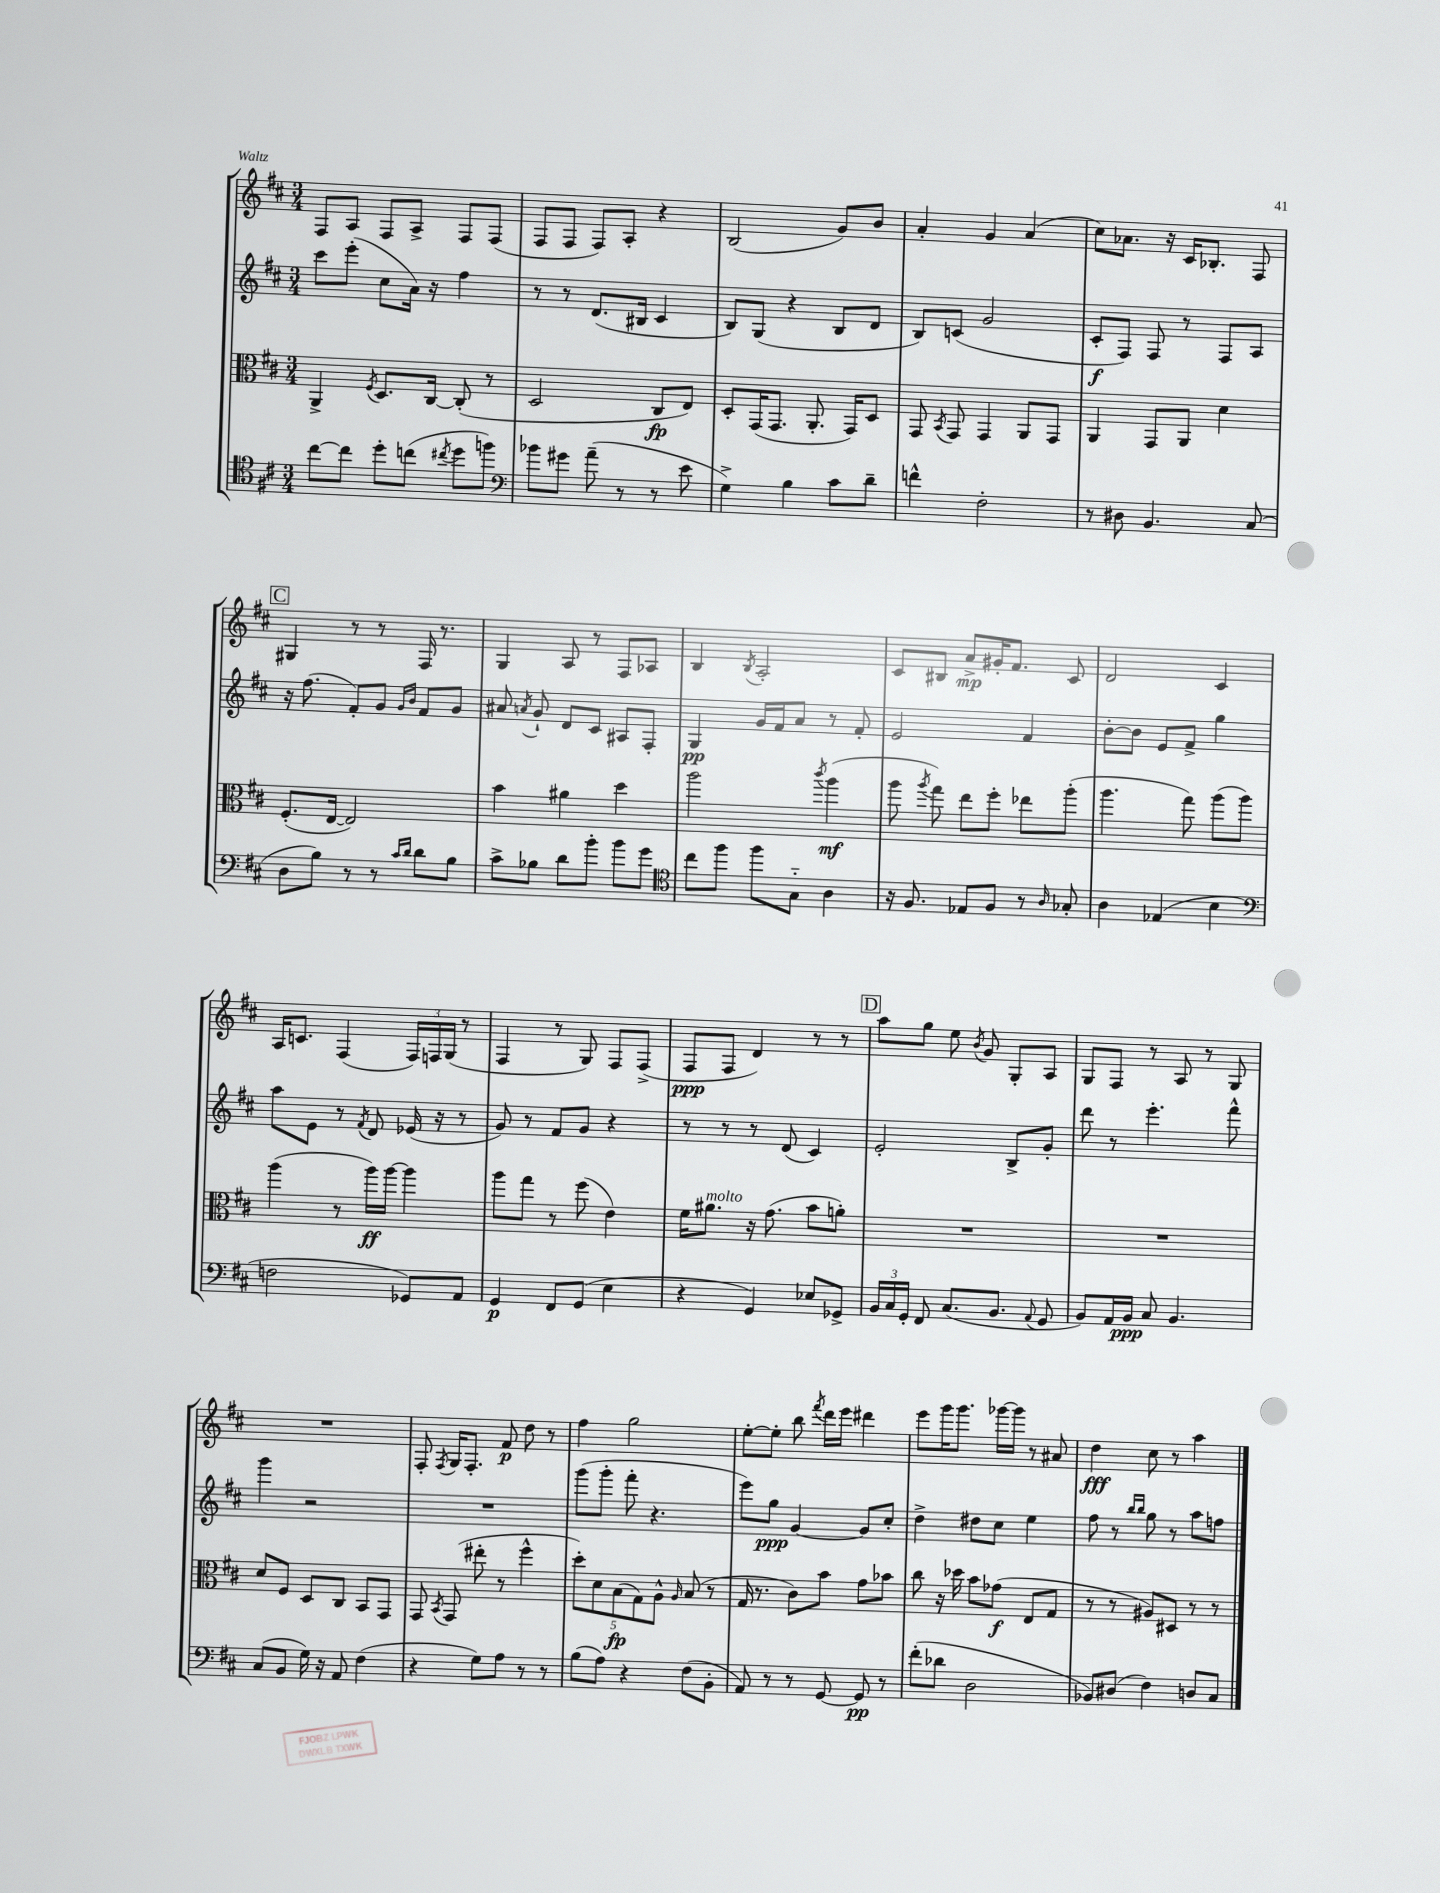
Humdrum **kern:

**kern	**dynam	**kern	**dynam	**kern	**dynam	**kern	**dynam
*part4	*part4	*part3	*part3	*part2	*part2	*part1	*part1
*staff4	*staff4	*staff3	*staff3	*staff2	*staff2	*staff1	*staff1
*clefC4	*	*clefC3	*	*clefG2	*	*clefG2	*
*k[f#c#]	*	*k[f#c#]	*	*k[f#c#]	*	*k[f#c#]	*
*M3/4	*	*M3/4	*	*M3/4	*	*M3/4	*
=71	=71	=71	=71	=71	=71	=71	=71
[8cc#\L	.	4AA^/	.	8ccc#\L	.	8F#/L	.
8cc#\J]	.	.	.	(8eee'\J	.	8A/J	.
.	.	8qF#/	.	.	.	.	.
8dd'\L	.	8.D/L	.	8cc#\L	.	8F#/L	.
(8ccn\J	.	.	.	16a\Jk)	.	8A^/J	.
.	.	[16C#/Jk	.	16r	.	.	.
8qcc#X/	.	.	.	.	.	.	.
8dd\L	.	(8C#'/]	.	4ff#\	.	8F#/L	.
8ffn\J)	.	8r	.	.	.	(8F#/J	.
=72	=72	=72	=72	=72	=72	=72	=72
*clefF4	*	*	*	*	*	*	*
8b-X\L	.	2D/	.	8r	.	8F#/L	.
8g#X\J	.	.	.	8r	.	8F#/J	.
(8a~\	.	.	.	(8.d/L	.	8F#/L)	.
8r	.	.	.	.	.	8A'/J	.
.	.	.	.	16B#X/Jk	.	.	.
8r	.	8C#/L	fp	4c#/	.	4r	.
8e\	.	8E/J)	.	.	.	.	.
=73	=73	=73	=73	=73	=73	=73	=73
4G^\)	.	8D'/L	.	8B/L)	.	(2B/	.
.	.	(16GG/K	.	(8G/J	.	.	.
.	.	8.GG/J	.	.	.	.	.
4B\	.	.	.	4r	.	.	.
.	.	8.AA'/	.	.	.	.	.
8c#\L	.	.	.	8B/L	.	8g/L)	.
.	.	16GG/KL)	.	.	.	.	.
8d~\J	.	8D/J	.	8d/J	.	8b/J	.
=74	=74	=74	=74	=74	=74	=74	=74
4fn^^\	.	8GG/	.	8B/L)	.	4a'/	.
.	.	8qBB/	.	.	.	.	.
.	.	8GG/	.	(8cn/J	.	.	.
2F#'\	.	4GG/	.	2g/	.	4g/	.
.	.	8AA/L	.	.	.	(4a/	.
.	.	8GG/J	.	.	.	.	.
=75	=75	=75	=75	=75	=75	=75	=75
8r	.	4AA/	.	8c#'/L	f	8cc#\L)	.
8D#X\	.	.	.	8F#/J)	.	8.a-X\J	.
4.BB/	.	8GG/L	.	8F#/	.	.	.
.	.	.	.	.	.	16r	.
.	.	8AA/J	.	8r	.	16c#/KL	.
.	.	.	.	.	.	8.B-X'/J	.
.	.	4d\	.	8F#/L	.	.	.
(8C#/	.	.	.	8A/J	.	8F#/	.
!!LO:LB:g=z
!!LO:REH:place=s1:t=C
=76	=76	=76	=76	=76	=76	=76	=76
8D\L	.	(8.F#'/L	.	16r	.	4G#X/	.
.	.	.	.	(8.ff#\	.	.	.
8B\J)	.	.	.	.	.	.	.
.	.	[16E/Jk	.	.	.	.	.
8r	.	2E/])	.	8f#'/L)	.	8r	.
8r	.	.	.	8g/J	.	8r	.
16qqc#/LL	.	.	.	16qqg/LL	.	.	.
16qqd/JJ	.	.	.	16qqb/JJ	.	.	.
8d\L	.	.	.	8f#/L	.	16F#/	.
.	.	.	.	.	.	8.r	.
8B\J	.	.	.	8g/J	.	.	.
=77	=77	=77	=77	=77	=77	=77	=77
8c#^\L	.	4b\	.	8a#X/	.	4G/	.
.	.	.	.	8qan/	.	.	.
8B-X\J	.	.	.	8g`/	.	.	.
8d\L	.	4a#X\	.	8d/L	.	8A/	.
8b'\J	.	.	.	8c#/J	.	8r	.
8b\L	.	4dd\	.	8A#X/L	.	8F#/L	.
8g\J	.	.	.	8F#'/J	.	8A-X/J	.
=78	=78	=78	=78	=78	=78	=78	=78
*clefC4	*	*	*	*	*	*	*
8cc#\L	.	2aa\	.	4G/	pp	4B/	.
8ff#\J	.	.	.	.	.	.	.
.	.	.	.	.	.	8qB/	.
8ff#\L	.	.	.	16g/LL	.	2A'/	.
.	.	.	.	16f#/J	.	.	.
8G\J	.	.	.	8a/J	.	.	.
.	.	8qccc#/	.	.	.	.	.
4A\	.	(4aa\	mf	8r	.	.	.
.	.	.	.	8f#'/	.	.	.
=79	=79	=79	=79	=79	=79	=79	=79
16r	.	8aa\	.	2e/	.	8c#/L	.
8.F#/	.	.	.	.	.	.	.
.	.	8qaa/	.	.	.	.	.
.	.	8gg\)	.	.	.	8B#X/J	.
8E-X/L	.	8ee\L	.	.	.	8a^/L	mp
8F#/J	.	8ff#'\J	.	.	.	16g#X'/K	.
.	.	.	.	.	.	8.f#/J	.
8r	.	8ee-X\L	.	4f#/	.	.	.
16qqA/	.	.	.	.	.	.	.
8G-X'/	.	(8aa'\J	.	.	.	8c#/	.
=80	=80	=80	=80	=80	=80	=80	=80
4A\	.	4.aa\	.	[8b'\L	.	2d/	.
.	.	.	.	8b\J]	.	.	.
(4E-X/	.	.	.	8e/L	.	.	.
.	.	8gg\)	.	8f#^/J	.	.	.
4B\	.	(8aa\L	.	4gg\	.	4c#/	.
.	.	8aa\J)	.	.	.	.	.
!!LO:LB:g=z
=81	=81	=81	=81	=81	=81	=81	=81
*clefF4	*	*	*	*	*	*	*
2Fn\	.	(4aa\	.	8aa\L	.	16A/KL	.
.	.	.	.	.	.	8.cn/J	.
.	.	.	.	8e\J	.	.	.
.	.	8r	.	8r	.	(4F#/	.
.	.	.	.	8qf#/	.	.	.
.	.	16aa\LL)	ff	8d/	.	.	.
.	.	[16aa\JJ	.	.	.	.	.
8GG-X/L)	.	4aa\]	.	(16e-X/	.	24F#/LL)	.
.	.	.	.	.	.	24Fn/	.
.	.	.	.	16r	.	.	.
.	.	.	.	.	.	(24G/JJ	.
8AA/J	.	.	.	8r	.	8r	.
=82	=82	=82	=82	=82	=82	=82	=82
4GG/	p	8aa\L	.	8g/)	.	4F#/	.
.	.	8gg\J	.	8r	.	.	.
8FF#/L	.	8r	.	8f#/L	.	8r	.
(8GG/J	.	(8ff#\	.	8g/J	.	8G/)	.
4E\	.	4e\)	.	4r	.	8F#/L	.
.	.	.	.	.	.	(8F#^/J	.
=83	=83	=83	=83	=83	=83	=83	=83
4r	.	16f#\KL	.	8r	.	8F#/L	ppp
!	!	!LO:TX:a:i:t=molto	!	!	!	!	!
.	.	8.a#X\J	.	.	.	.	.
.	.	.	.	8r	.	8F#/J	.
4GG/)	.	16r	.	8r	.	4d/)	.
.	.	(8.g\	.	.	.	.	.
.	.	.	.	(8d/	.	.	.
8E-X/L	.	8b\L	.	4c#/)	.	8r	.
8GG-X^/J	.	8an'\J)	.	.	.	8r	.
!!LO:REH:place=s1:t=D
=84	=84	=84	=84	=84	=84	=84	=84
24BB/LL	.	2.r	.	2e'/	.	8aa\L	.
24C#/	.	.	.	.	.	.	.
24GG'/JJ	.	.	.	.	.	.	.
8FF#/	.	.	.	.	.	8gg\J	.
(8.C#/L	.	.	.	.	.	8ee\	.
.	.	.	.	.	.	8qb/	.
.	.	.	.	.	.	8g/	.
8.BB/J	.	.	.	.	.	.	.
.	.	.	.	8B^/L	.	8G'/L	.
8qqAA/	.	.	.	.	.	.	.
8GG/	.	.	.	8g'/J	.	8A/J	.
=85	=85	=85	=85	=85	=85	=85	=85
8BB/L)	.	2.r	.	8ddd\	.	8G/L	.
16AA/L	.	.	.	8r	.	8F#/J	.
16BB/JJ	ppp	.	.	.	.	.	.
8C#/	.	.	.	4.eee'\	.	8r	.
4.BB/	.	.	.	.	.	8A/	.
.	.	.	.	.	.	8r	.
.	.	.	.	8fff#^^\	.	8G/	.
!!LO:LB:g=z
=86	=86	=86	=86	=86	=86	=86	=86
(8C#/L	.	8d/L	.	4ggg\	.	2.r	.
8BB/J	.	8F#/J	.	.	.	.	.
16G\)	.	8D/L	.	2r	.	.	.
16r	.	.	.	.	.	.	.
8AA/	.	8C#/J	.	.	.	.	.
(4F#\	.	8BB/L	.	.	.	.	.
.	.	8GG/J	.	.	.	.	.
=87	=87	=87	=87	=87	=87	=87	=87
4r	.	8GG/	.	2.r	.	8F#'/	.
.	.	8qBB/	.	.	.	8qF#/	.
.	.	(8GG/	.	.	.	16G/KL	.
.	.	.	.	.	.	8.F#'/J	.
8G\L)	.	8ee#X'\	.	.	.	.	.
8A\J	.	8r	.	.	.	8f#/	p
8r	.	4ff#^^\	.	.	.	8dd\	.
8r	.	.	.	.	.	8r	.
=88	=88	=88	=88	=88	=88	=88	=88
(8B\L	.	10dd'\L)	.	(8ggg\L	.	4ff#\	.
.	.	10d\	.	.	.	.	.
8A\J)	.	.	.	8ggg'\J	.	.	.
.	.	(10B\	fp	.	.	.	.
4r	.	.	.	8fff#'\	.	2gg\	.
.	.	10G\)	.	.	.	.	.
.	.	.	.	4.r	.	.	.
.	.	10A^^\J	.	.	.	.	.
.	.	16qqA/	.	.	.	.	.
(8F#\L	.	(8B/	.	.	.	.	.
8BB'\J	.	8r	.	.	.	.	.
=89	=89	=89	=89	=89	=89	=89	=89
8AA/)	.	16G/	.	8eee\L)	.	[8ee'\L	.
.	.	8.r	.	.	.	.	.
8r	.	.	.	8gg\J	ppp	8ee'\J]	.
8r	.	8c#\L)	.	[4g/	.	8bb\	.
.	.	.	.	.	.	8qfff#/	.
[8GG/	.	8b\J	.	.	.	16ddd\LL	.
.	.	.	.	.	.	16eee\JJ	.
8GG/]	pp	8g\L	.	8g/L]	.	4ddd#X\	.
8r	.	8b-X\J	.	8cc#'/J	.	.	.
=90	=90	=90	=90	=90	=90	=90	=90
(8f#'\L	.	8cc#\	.	4dd^\	.	8eee\L	.
8d-X\J	.	16r	.	.	.	16ggg\K	.
.	.	16dd-X\	.	.	.	8.ggg\J	.
2D\	.	8b\L	.	8dd#X\L	.	.	.
.	.	(8g-X\J	f	8cc#\J	.	[16ggg-X\LL	.
.	.	.	.	.	.	16ggg-\JJ]	.
.	.	8E/L	.	4ee\	.	8r	.
.	.	8G/J	.	.	.	8a#X/	.
=91	=91	=91	=91	=91	=91	=91	=91
8BB-X/L)	.	8r	.	8ff#\	.	4dd\	fff
(8D#X/J	.	8r	.	8r	.	.	.
.	.	.	.	16qqbb/LL	.	.	.
.	.	.	.	16qqbb/JJ	.	.	.
4F#\)	.	8A#X/L)	.	8gg\	.	8cc#\	.
.	.	8D#X/J	.	8r	.	8r	.
8Dn/L	.	8r	.	8aa\L	.	4aa\	.
8C#/J	.	8r	.	8ffn\J	.	.	.
==	==	==	==	==	==	==	==
*-	*-	*-	*-	*-	*-	*-	*-
